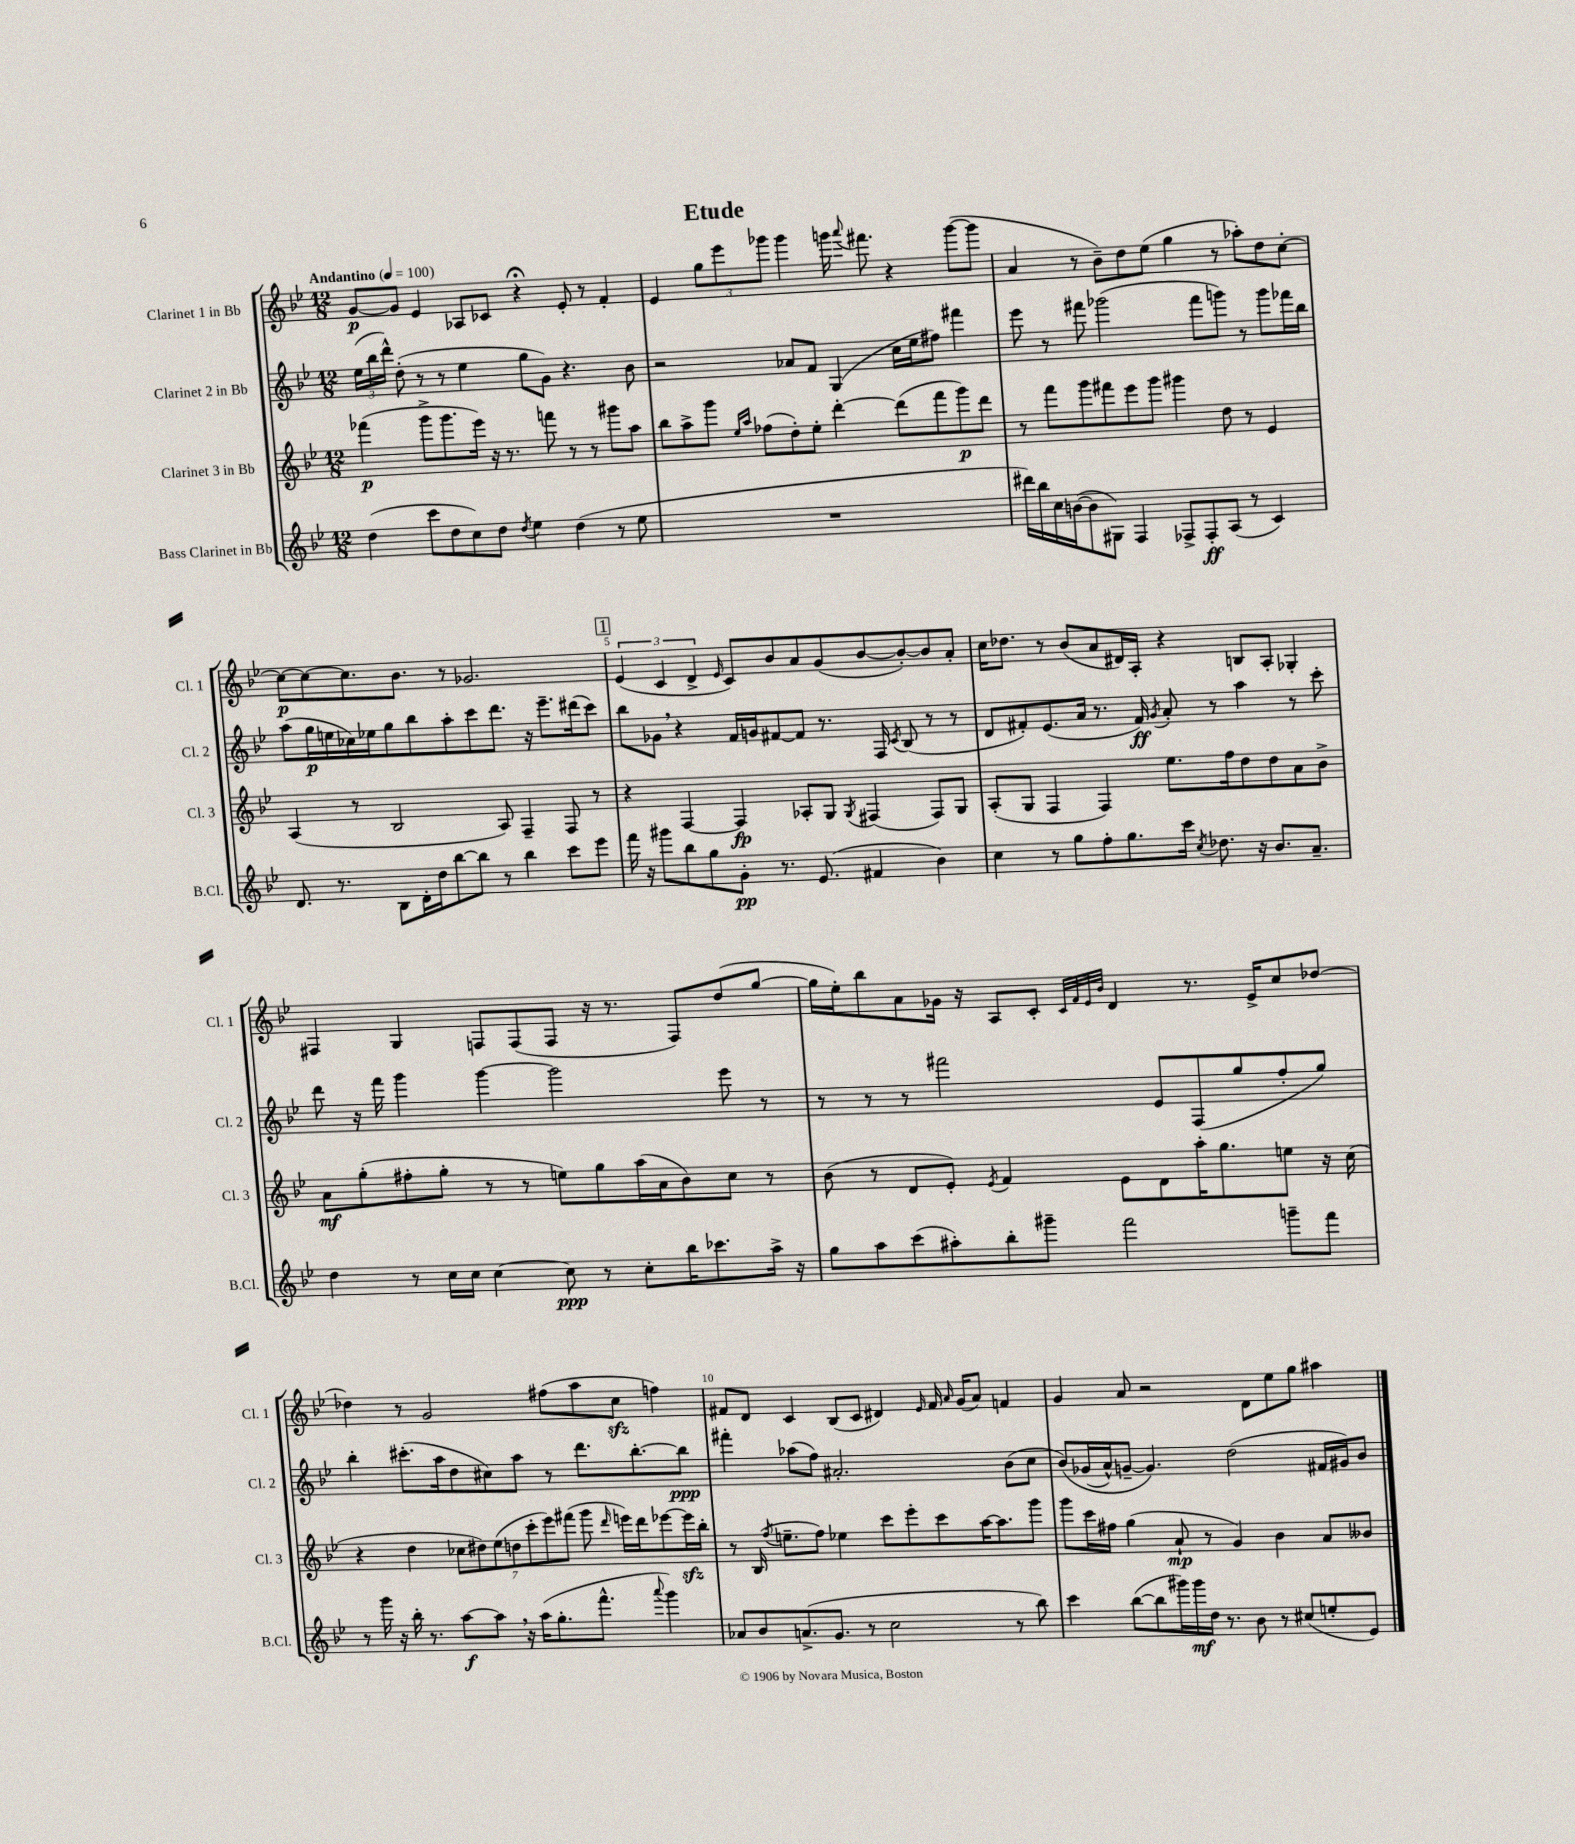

**kern	**kern	**kern	**kern
*staff4	*staff3	*staff2	*staff1
*clefG2	*clefG2	*clefG2	*clefG2
*k[b-e-]	*k[b-e-]	*k[b-e-]	*k[b-e-]
*M12/8	*M12/8	*M12/8	*M12/8
*MM100	*MM100	*MM100	*MM100
(4dd	(4fff-	(24ee-	[8g
.	.	24bb-	.
.	.	24ddd^^)	.
.	.	(8dd'	8g]
8ccc	8ggg^	8r	4e-
8dd	8.ggg	8r	.
8cc)	.	4ee-	8A-
.	16eee-)	.	.
8dd	16r	.	8c-
.	8.r	.	.
8qdd	.	.	.
4ee-	.	8gg	4r;
.	8fff	8g)	.
(4dd	8r	4.r	8e-'
.	8r	.	8r
8r	8ggg#	.	4f'
8ee-	8aa	8b-	.
=	=	=	=
1.r	8bb-	2r	4e-
.	8aa^	.	.
.	8ggg	.	12gg
.	.	.	12eee-
.	16qqee-	.	.
.	16qqaa	.	.
.	(8ff-	.	.
.	.	.	12ggg-
.	8dd')	8a-	4ggg-
.	8ee-'	8f	.
.	[4ddd'	(4G	16ggg
.	.	.	8qqaaa
.	.	.	8.fff#
.	(8ddd]	16cc	4r
.	.	16ee-	.
.	8fff	8ff#)	.
.	8ggg)	4fff#	([8ggg
.	8ddd	.	8ggg]
=	=	=	=
16ddd#)	8r	8eee-	4a
16bb-	.	.	.
16cc	8fff	8r	.
([16b	.	.	.
8b]	8ggg	8fff#	8r
8G#)	8fff#	(2ggg-	8b-~)
4F	8eee-	.	8dd
.	8ggg	.	(8ee-
8F-^	4ggg#	.	4gg
8F-'	.	8fff#	.
(8A	8dd	8ggg)	8r
8r	8r	8r	8aa-')
4c)	4e-	8ggg	8dd
.	.	16fff-	[8cc'
.	.	16bb-	.
=	=	=	=
8.d	(4A	(8aa	8cc_
.	.	16gg	8cc_
8.r	.	16ee	.
.	8r	16cc-)	8.cc]
.	.	16ee-	.
8B-	2B-	8gg	.
.	.	.	8.b-
16d'	.	8bb-	.
16dd	.	.	.
[8bb-	.	8aa'	8r
8bb-]	.	8ccc	2.g-
8r	8A)	8.ddd	.
4bb-	4F~	.	.
.	.	16r	.
.	.	8.eee-~	.
8ccc	8F	.	.
.	.	(16ddd#	.
8eee-	8r	8ccc)	.
=	=	=	=
16fff	4r	8bb-	(6e-
16r	.	.	.
8ggg#	.	8g-	.
.	.	.	6c
8bb-	[4F	4r	.
.	.	.	6d^
8gg	.	.	.
.	.	.	16qqe-
8g'	4F]	16f	8c)
.	.	16g	.
8.r	.	[8f#	8b-
.	8A-'	8f#]	8a
(8.e-	.	.	.
.	8G	8.r	(8g
.	8qG	.	.
4f#	(4F#	.	[8b-
.	.	16F	.
.	.	8qc	.
.	.	(8B-	8b-'_)
4b-)	8F#)	8r	8b-]
.	8G	8r	8a'
=	=	=	=
4cc	(8A'	8d	16cc
.	.	.	8.dd-
.	8G	8f#')	.
8r	4F	(8.e-	8r
8gg	.	.	(8b-
.	.	16a	.
8ff'	4F)	8.r	8a
8.gg	.	.	16d#)
.	.	16f#)	16A'
.	.	8qg	.
.	8.ee-	8a'	4r
16ccc	.	.	.
8qcc	.	.	.
8.dd-	.	8r	.
.	16ff	.	.
.	8dd	4aa	8B
16r	.	.	.
8.b-	8dd	.	8A'
.	8a	8r	4G-'
8.a~	.	.	.
.	8b-^	8ccc'	.
=	=	=	=
4dd	8a	8ddd	4F#
.	(8gg'	16r	.
.	.	16fff	.
8r	8ff#'	4ggg	4G
16cc	8gg'	.	.
16cc	.	.	.
[4cc	8r	[4ggg	8F
.	8r	.	(8F
8cc]	8ee)	2ggg]	8F
8r	8gg	.	16r
.	.	.	8.r
8cc'	(16aa	.	.
.	16a	.	.
16bb-	8b-)	.	8F)
8.ccc-	.	.	.
.	8cc	8eee-	(8dd
16aa^	8r	8r	[8gg
16r	.	.	.
=	=	=	=
8gg	(8b-	8r	16gg]
.	.	.	16ee-')
8aa	8r	8r	8bb-
(8ccc	8d	8r	8a
8aa#')	8e-')	2fff#	16g-
.	.	.	16r
.	8qe-	.	.
8bb-'	4f	.	8A
8ggg#~	.	.	8c'
.	.	.	32qqc
.	.	.	32qqf
.	.	.	32qqe-
.	.	.	32qqb-
2fff	8e-	.	4d
.	8d	8e-	.
.	16aa'	(8F	8.r
.	8.gg	.	.
.	.	8gg	.
.	.	.	16e-^
8ggg~	8ee	8ff'	8cc
8fff	16r	8gg)	[8dd-
.	(16cc	.	.
=	=	=	=
8r	4r	4bb-'	4dd-]
16ggg	.	.	.
16r	.	.	.
16bb-'	4dd	(8.ccc#'	8r
8.r	.	.	.
.	.	.	2g
.	.	16aa	.
[8aa	14cc-	8dd	.
.	14dd#)	.	.
8aa]	.	8cc#)	.
.	(14ee-	.	.
.	14dd	.	.
16r	.	8aa	.
.	14ccc'	.	.
(16aa	.	.	.
.	14eee-)	.	.
8.gg'	.	8r	(8ff#
.	(14fff#	.	.
.	8ggg	8.ddd	8aa
8.fff^^	.	.	.
.	16qqddd	.	.
.	16eee)	.	8cc
.	16ddd	[8.bb-'	.
8qqaaa	.	.	.
4ggg)	[8eee-	.	4ff)
.	16eee-]	8bb-]	.
.	16bb-'	.	.
=	=	=	=
8a-	8r	4fff#'	8f#
8b-	(16B-	.	8d
.	8qff	.	.
.	8.ee~	.	.
(8.a^	.	(8aa-	4c
.	8ff)	8ff)	.
8.g	.	.	.
.	4ee-	2.a#'	(8B-
8r	.	.	8c
2cc	8ccc	.	4d#)
.	8eee-'	.	.
.	.	.	16qqe-
.	8ccc	.	16f#
.	.	.	16qqa
.	.	.	(16g
.	[16aa	.	8a)
.	8.aa]	.	.
8r	.	(8b-	4f
8bb-)	8ggg	8cc	.
=	=	=	=
4ccc	8ggg	&(8b-)	4g
.	16ccc	(16g-	.
.	16ff#	16a^^)	.
([8bb-	(4gg	[8g~	8a
8bb-]	.	4.g]&)	2r
16ggg#)	8a`	.	.
16ggg#	.	.	.
16dd	8r	.	.
8.r	.	.	.
.	4g)	(2dd	.
8b-	.	.	8d
8r	4b-	.	8ee-
(8cc#	.	.	8gg
8ee'	8a	16f#	4aa#
.	.	16g#)	.
8e-)	8b--	8b-	.
==	==	==	==
*-	*-	*-	*-
